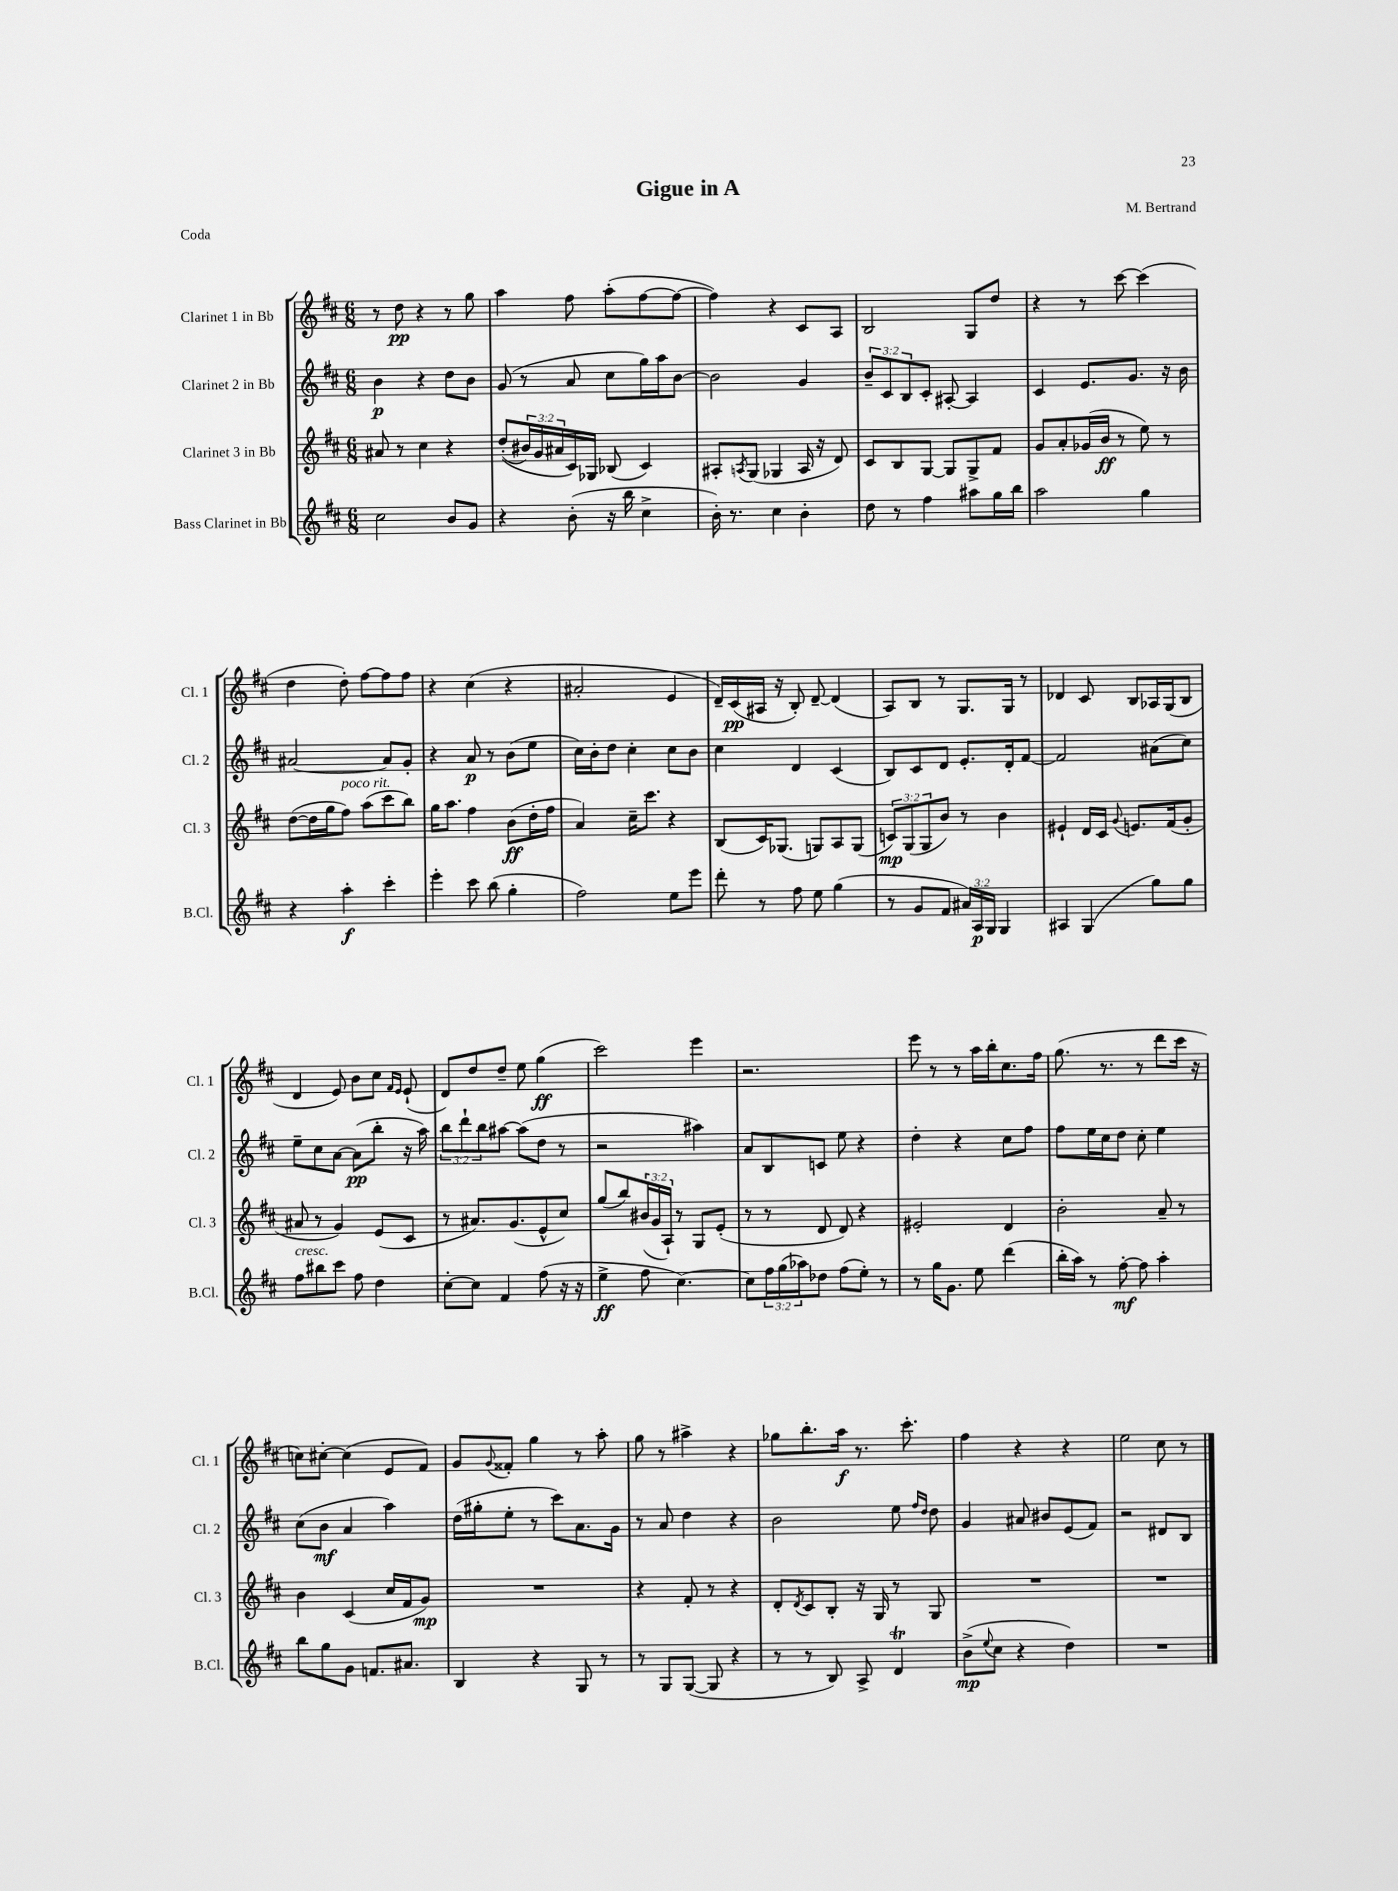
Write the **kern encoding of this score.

**kern	**kern	**kern	**kern
*staff4	*staff3	*staff2	*staff1
*clefG2	*clefG2	*clefG2	*clefG2
*k[f#c#]	*k[f#c#]	*k[f#c#]	*k[f#c#]
*M6/8	*M6/8	*M6/8	*M6/8
2cc#\	8a#/	4b\	8r
.	8r	.	8dd\
.	4cc#\	4r	4r
8b/L	4r	8dd\L	8r
8g/J	.	8b\J	8gg\
=	=	=	=
4r	&((8dd'/L	(8g/	4aa\
.	24b#/L)	8r	.
.	24g/	.	.
.	24a#/	.	.
(8b'\	16c#/&)	8a/	8ff#\
.	16G-/JJ	.	.
16r	(8B-/	8cc#\L	(8aa'\L
16bb\	.	.	.
4cc#^\	4c#/)	16gg\L)	[8ff#\
.	.	16aa\J	.
.	.	[8b\J	8ff#\_J
=	=	=	=
16b'\)	8A#'/L	2b\]	4ff#\])
8.r	.	.	.
.	8qA/	.	.
.	(8G/J	.	.
4cc#\	4G-/	.	4r
4b'\	16A/	4g/	8c#/L
.	16r	.	.
.	8d/)	.	8A/J
=	=	=	=
8dd\	8c#/L	12b~/L	2B/
.	.	12c#/	.
8r	8B/	.	.
.	.	12B/	.
4ff#\	[8G/J	8c#'/J	.
.	8G/]L	[8A#'/	.
8aa#\L	8G^/	4A#/]	8G/L
16gg\L	8f#/J	.	8dd/J
16bb\JJ	.	.	.
=	=	=	=
2aa\	8g/L	4c#/	4r
.	8a'/	.	.
.	(16g-/L	8.e/L	8r
.	16b/JJ	.	.
.	8r	.	[8ccc#\
.	.	8.g/J	.
4gg\	8ee\)	.	(4ccc#\]
.	8r	16r	.
.	.	16b\	.
=	=	=	=
4r	([8dd\L	[2a#/	4dd\
.	16dd\]L	.	.
.	16gg\J	.	.
4aa'\	8ff#\J)	.	8dd'\)
.	(8aa\L	.	[8ff#\L
4ccc#'\	8ccc#\	8a#/]L	8ff#\]
.	8bb\J)	8g'/J	8ff#\J
=	=	=	=
4eee'\	16gg\LK	4r	4r
.	8.aa\J	.	.
8ccc#\	4ff#\	8a/	(4cc#\
(8bb\	.	8r	.
4gg'\	(8b\L	(8b\L	4r
.	16dd'\L	8ee\J	.
.	16ff#\JJ	.	.
=	=	=	=
2ff#\)	4a/)	16cc#\LL)	2a#'/
.	.	16b'\J	.
.	.	8dd\J	.
.	16cc#~\LK	4cc#'\	.
.	8.ccc#\J	.	.
8ee\L	4r	8cc#\L	4e/
8eee\J	.	8b\J	.
=	=	=	=
8ddd'\	(8B/L	4cc#\	16d~/LL)
.	.	.	(16c#/
8r	16c#/K)	.	16A#/JJ
.	(8.G-/J	.	16r
8ff#\	.	4d/	8B'/)
8ee\	8G/L)	.	[8d~/
(4gg\	8A/	(4c#/	(4d/]
.	(8G/J	.	.
=	=	=	=
8r	12c/L)	8B/L)	8A/L)
.	(12G/	.	.
8g/L	.	8c#/	8B/J
.	12G/	.	.
8f#/J	8b/J)	8d/J	8r
24a#/LL)	8r	8.e'/L	8.G/L
24A/	.	.	.
24G/JJ	.	.	.
4G/	4b\	.	.
.	.	16d'/k	16G/Jk
.	.	[8f#/J	8r
=	=	=	=
4A#/	4e#`/	2f#/]	4d-/
(4G/	16d/LL	.	8c#/
.	16c#/JJ	.	.
.	8qqg/	.	.
.	8.e/L	.	8B/L
8gg\L)	.	(8a#\L	16A-/L
.	(16f#/k	.	(16G/J
8gg\J	8g'/J	8cc#\J)	8B/J
=	=	=	=
8ff#\L	8a#/	8ee~\L	4d/
8bb#\	8r	8cc#\	.
8ccc#\J	4g/)	[8a\J	8e/)
8ff#\	.	(8a\]L	8b\L
4dd\	(8e/L	8bb'\J	8cc#\J
.	.	.	16qqf#/LL
.	.	.	16qqe/JJ
.	8c#/J	16r	(8e`/
.	.	16aa\)	.
=	=	=	=
[8cc#'\L	8r	12bb\L	8d/L)
.	.	12ddd`\	.
8cc#\]J	8.a#/L)	.	8dd/
.	.	12bb\	.
4f#/	.	[8aa#\J	8dd~/J
.	(8.g/	.	.
.	.	(8aa#\]L	8ee\
(8ff#\	8e^^/	8dd\J	(4gg\
16r	8cc#/J)	8r	.
16r	.	.	.
=	=	=	=
4ee^\	(8gg/L	2r	2ccc#\)
.	8bb/)	.	.
8ff#\	(24b#/L	.	.
.	24g/	.	.
.	24A`/JJ)	.	.
[4.cc#\)	8r	.	.
.	8G/L	4aa#\)	4eee\
.	(8e'/J	.	.
=	=	=	=
8cc#\]L	8r	8a/L	2.r
24ff#\L	8r	8B/	.
(24gg\	.	.	.
24aa-\J)	.	.	.
8dd-\J	8d/	8c/J	.
(8ff#\L	8d/)	8ee\	.
8ee'\J)	4r	4r	.
8r	.	.	.
=	=	=	=
8r	2e#'/	4dd'\	8eee\
16gg\LK	.	.	8r
8.g\J	.	.	.
.	.	4r	8r
8ee\	.	.	16aa\LL
.	.	.	16bb'\J
(4ddd\	4d/	8cc#\L	8.cc#\
.	.	8ff#\J	.
.	.	.	16ff#\Jk
=	=	=	=
16bb'\LL	2b'\	8ff#\L	(8.gg\
16aa\JJ)	.	.	.
8r	.	16ee\L	.
.	.	16cc#\J	8.r
[8ff#'\	.	8dd\J	.
8ff#\]	.	8cc#'\	8r
4aa'\	8a~/	4ee\	8ddd\L
.	8r	.	16ccc#\Jk
.	.	.	16r
=	=	=	=
8bb\L	4b\	(8cc#\L	8cc\L)
8gg\	.	8b\J	[8cc#'\J
8g\J	(4c#/	4a/	(4cc#\]
8.f/L	.	.	.
.	16cc#/LL	4aa\)	8e/L
8.a#/J	16f#/J	.	.
.	8g/J)	.	8f#/J)
=	=	=	=
4B/	2.r	(16dd\LL	8g/L
.	.	16gg#'\J	.
.	.	.	8qqg/
.	.	8ee'\J	8f##'/J
4r	.	8r	4gg\
.	.	8ccc#\L)	.
8G/	.	8.a\	8r
8r	.	.	8aa'\
.	.	16g\Jk	.
=	=	=	=
8r	4r	8r	8gg\
8G/L	.	8a/	8r
([8G/J	8f#'/	4dd\	4aa#^\
8G/]	8r	.	.
4r	4r	4r	4r
=	=	=	=
8r	8d'/L	2b\	8gg-\L
.	8qd/	.	.
8r	8c#/	.	8.bb'\
8B/)	8B'/J	.	.
.	.	.	16aa\Jk
8A^/	16r	.	8.r
.	16G/	.	.
4d/	8r	8ee\	.
.	.	.	8.ccc#'\
.	.	16qqff#/LL	.
.	.	16qqdd/JJ	.
.	8G/	8dd\	.
=	=	=	=
(8b^\L	2.r	4g/	4ff#\
8qqee/	.	.	.
8cc#\J	.	.	.
4r	.	8a#/	4r
.	.	8b#/L	.
4dd\)	.	(8e/	4r
.	.	8f#/J)	.
=	=	=	=
2.r	2.r	2r	2ee\
.	.	8d#/L	8cc#\
.	.	8B/J	8r
==	==	==	==
*-	*-	*-	*-
